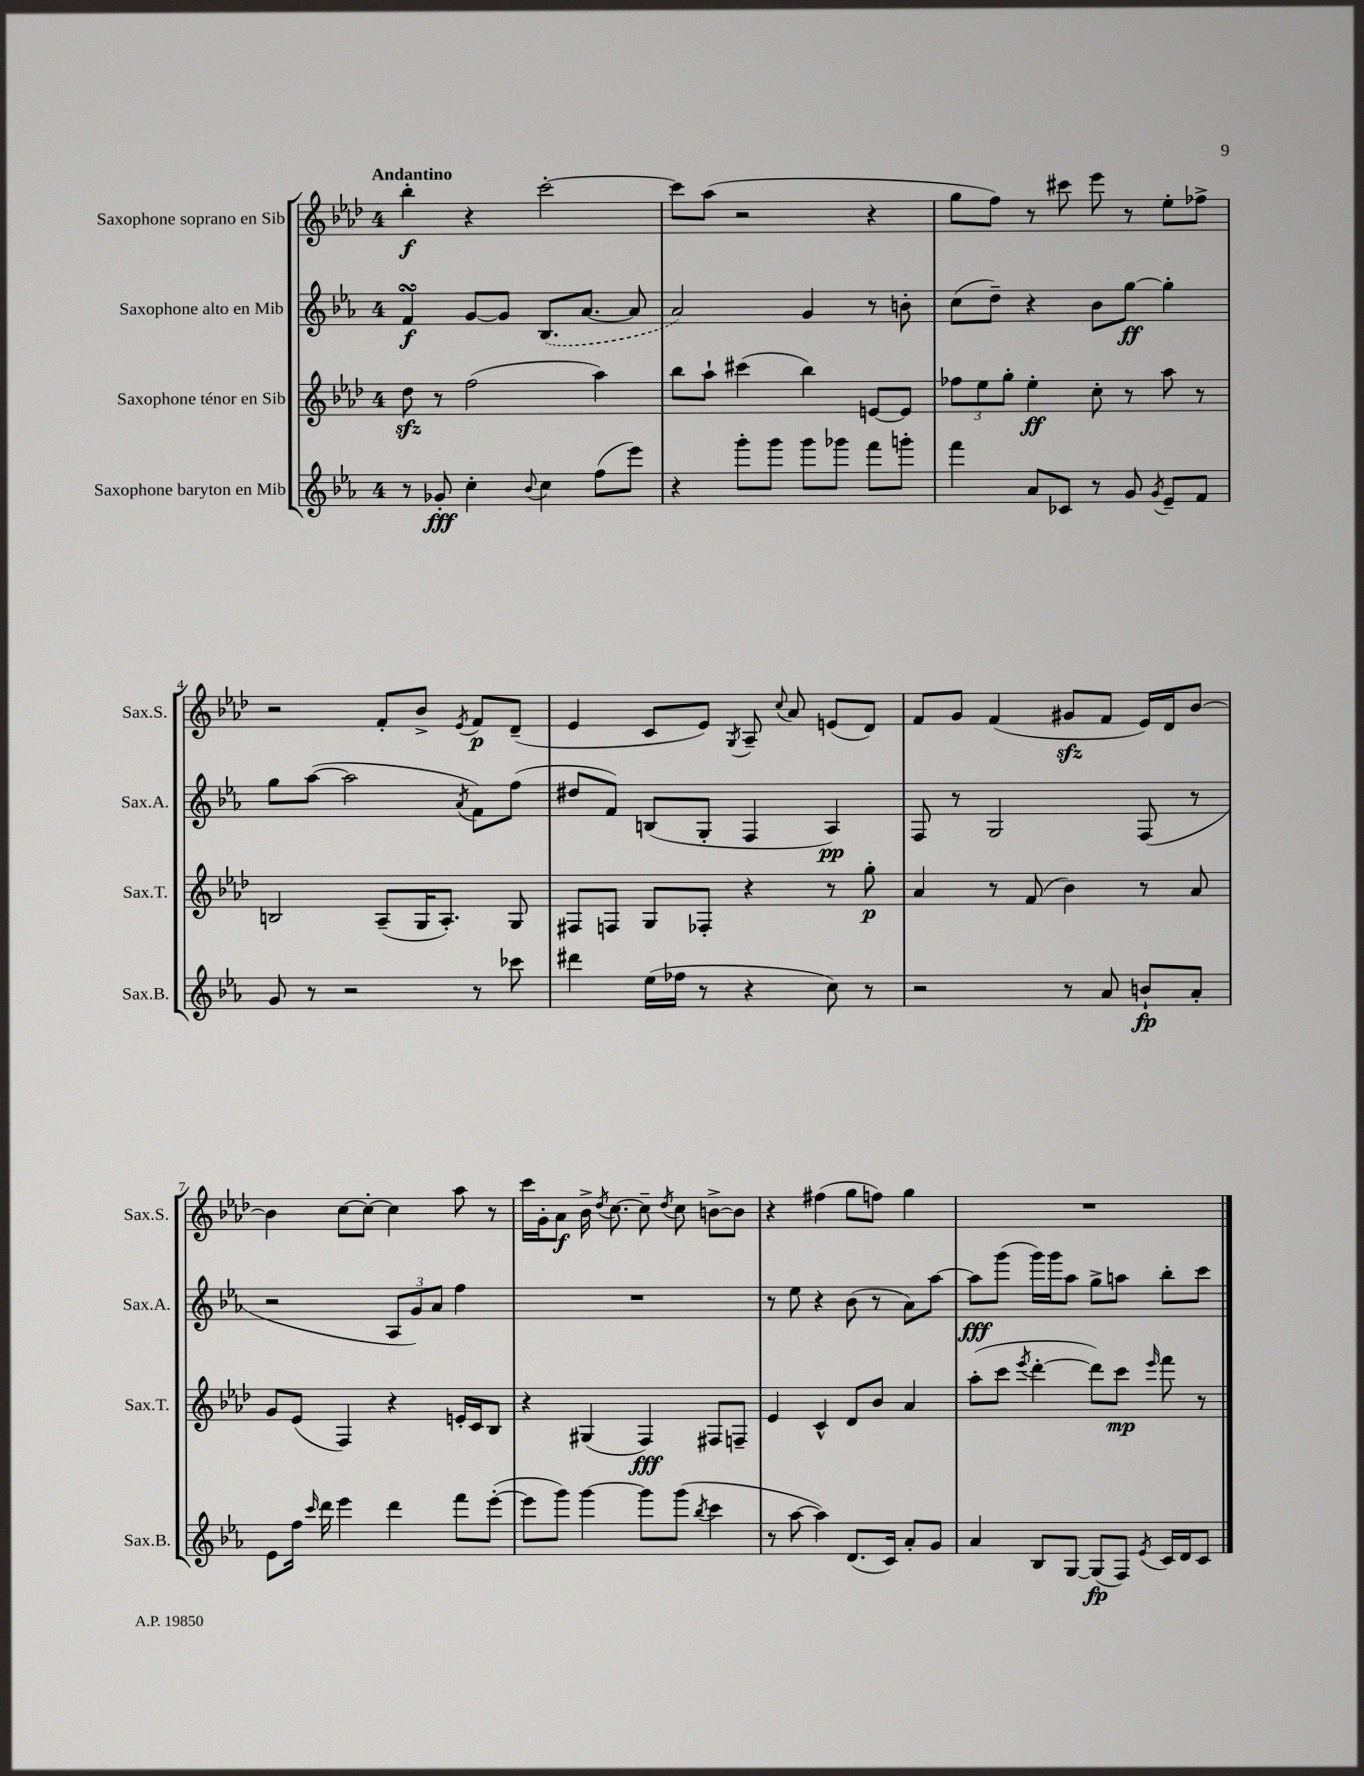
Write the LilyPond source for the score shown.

<<
\new StaffGroup <<
\new Staff = "s0" \with { instrumentName = "Saxophone soprano en Sib" shortInstrumentName = "Sax.S." } {
    \clef treble \key aes \major \once \override Staff.TimeSignature.style = #'single-digit \time 4/4 \tempo "Andantino"
    \autoBeamOff bes''4-.\f r4 c'''2~-. |
    c'''8[ aes''8]( r2 r4 |
    g''8[ f''8]) r8 cis'''8 ees'''8 r8 ees''8[-. fes''8]-> |
    r2 f'8[-. bes'8]-> \acciaccatura { ees'8 } f'8[\p des'8]--( |
    ees'4 c'8[ ees'8]) \acciaccatura { g8 } aes8-- \appoggiatura { c''8 } aes'8 e'8[( des'8]) |
    f'8[ g'8] f'4( gis'8[\sfz f'8] ees'16[) des'16 bes'8]~ |
    bes'4 c''8[~ c''8]~-. c''4 aes''8 r8 |
    c'''16[ g'16-. aes'8]\f bes'16-> \acciaccatura { des''8 } c''8.~ c''8-- \acciaccatura { des''8 } c''8 b'8[~-> b'8] |
    r4 fis''4( g''8[ f''8]) g''4 |
    R1 \bar "|." |
}
\new Staff = "s1" \with { instrumentName = "Saxophone alto en Mib" shortInstrumentName = "Sax.A." } {
    \clef treble \key ees \major \once \override Staff.TimeSignature.style = #'single-digit \time 4/4
    \autoBeamOff f'4\turn\f g'8[~ g'8] \once \slurDashed bes8.[( aes'8.]~ aes'8 |
    aes'2) g'4 r8 b'8-. |
    c''8[( d''8]--) r4 bes'8[ g''8]~\ff g''4-. |
    g''8[ aes''8]~( aes''2 \acciaccatura { aes'8 } f'8[) f''8]( |
    dis''8[ f'8]) b8[( g8]-. f4 aes4\pp) |
    f8 r8 g2 f8( r8 |
    r2 \tuplet 3/2 { aes8[ g'8) aes'8] } f''4 |
    R1 |
    r8 ees''8 r4 bes'8( r8 aes'8[) aes''8]~ |
    aes''8[\fff g'''8]( g'''16[) g'''16 aes''8] g''8[-> a''8] bes''8[-. c'''8] \bar "|." |
}
\new Staff = "s2" \with { instrumentName = "Saxophone ténor en Sib" shortInstrumentName = "Sax.T." } {
    \clef treble \key aes \major \once \override Staff.TimeSignature.style = #'single-digit \time 4/4
    \autoBeamOff des''8\sfz r8 f''2( aes''4) |
    bes''8[ aes''8]-! cis'''4( bes''4) e'8[~ e'8] |
    \tuplet 3/2 { fes''8[ ees''8 g''8]-. } ees''4-.\ff c''8-. r8 aes''8 r8 |
    b2 aes8[--( g16 aes8.]-.) g8 |
    fis8[ f8] g8[ fes8]-. r4 r8 g''8-.\p |
    aes'4 r8 f'8( bes'4) r8 aes'8 |
    g'8[ ees'8]( f4) r4 e'16[-. c'16 bes8] |
    r4 gis4( f4\fff) fis8[ f8]-- |
    ees'4 c'4-^ des'8[ bes'8] aes'4 |
    aes''8[-.( c'''8] \acciaccatura { ees'''8 } des'''4~-. des'''8[) c'''8]\mp \grace { ees'''16 } f'''8 r8 \bar "|." |
}
\new Staff = "s3" \with { instrumentName = "Saxophone baryton en Mib" shortInstrumentName = "Sax.B." } {
    \clef treble \key ees \major \once \override Staff.TimeSignature.style = #'single-digit \time 4/4
    \autoBeamOff r8 ges'8-.\fff c''4-. \appoggiatura { bes'8 } c''4 f''8[( ees'''8]) |
    r4 g'''8[-. g'''8] g'''8[ ges'''8] f'''8[ g'''8]-. |
    f'''4 aes'8[ ces'8] r8 g'8 \acciaccatura { g'8 } ees'8[-- f'8] |
    g'8 r8 r2 r8 ces'''8 |
    dis'''4 ees''16[( fes''16] r8 r4 c''8) r8 |
    r2 r8 aes'8 b'8[-!\fp aes'8]-. |
    ees'8[ f''16] \grace { c'''16 } d'''16 ees'''4 d'''4 f'''8[ ees'''8]~-.( |
    ees'''8[ g'''8]) g'''4~ g'''8[ g'''8]( \acciaccatura { bes''8 } c'''4 |
    r8 aes''8~ aes''4) d'8.[( c'16]) aes'8[-. g'8] |
    aes'4 bes8[ g8]~ g8[\fp( f8]) \acciaccatura { ees'8 } c'16[ d'16 c'8] \bar "|." |
}
>>
>>
